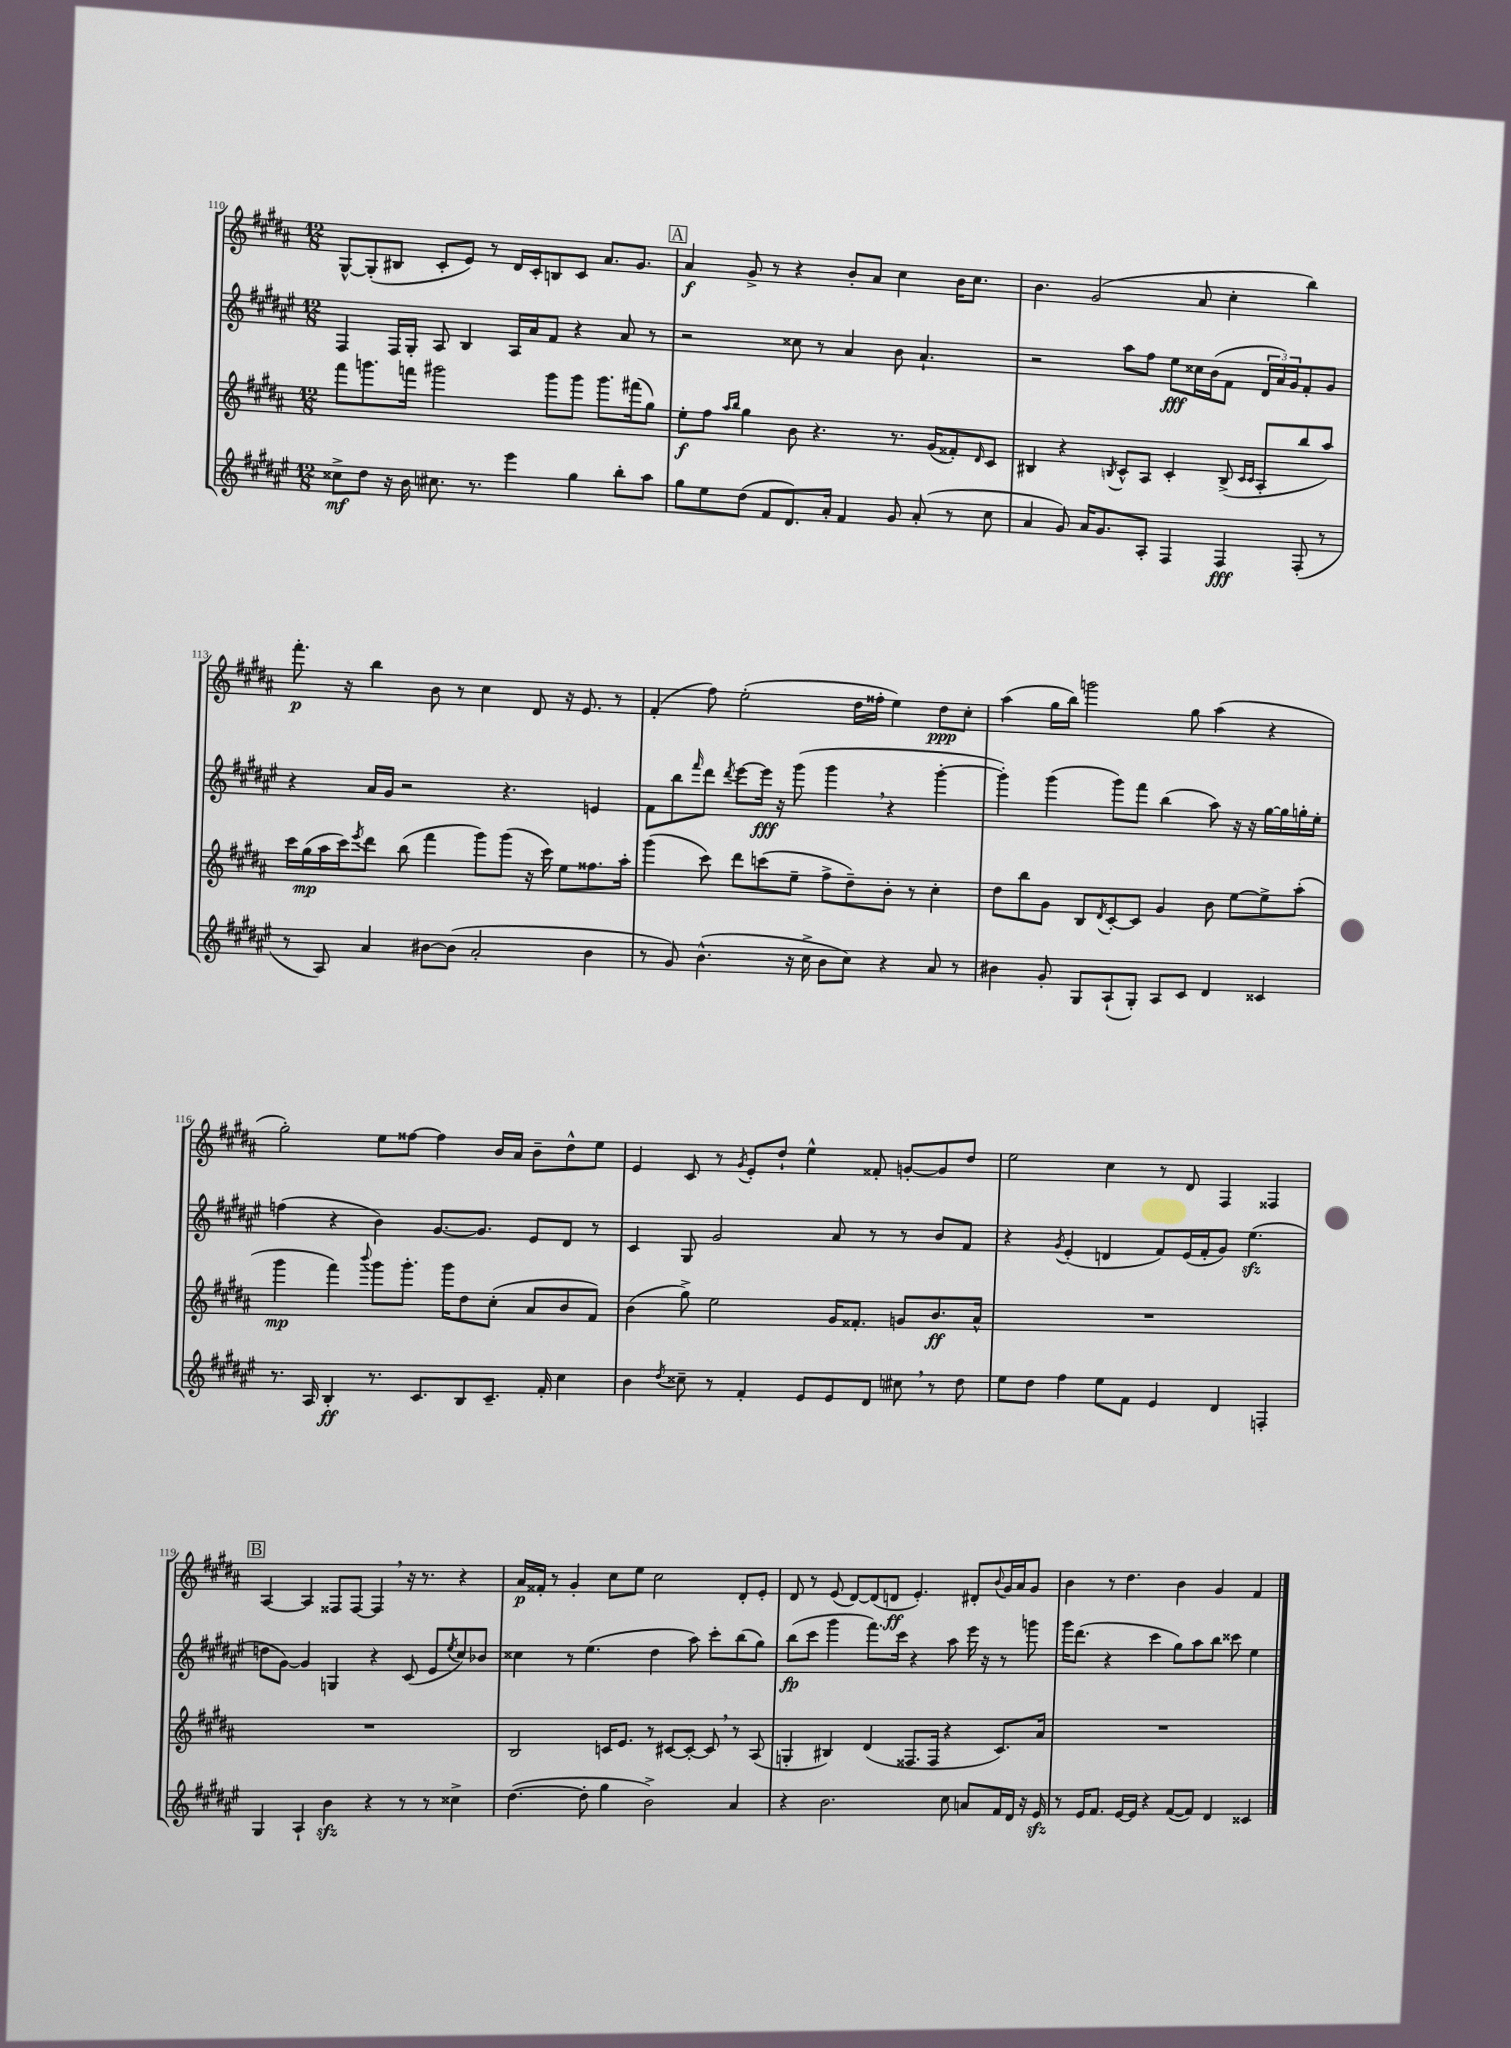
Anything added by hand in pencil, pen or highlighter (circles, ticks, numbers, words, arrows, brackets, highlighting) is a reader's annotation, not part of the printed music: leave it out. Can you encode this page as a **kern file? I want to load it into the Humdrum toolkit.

**kern	**kern	**kern	**kern
*staff4	*staff3	*staff2	*staff1
*clefG2	*clefG2	*clefG2	*clefG2
*k[f#c#g#d#a#e#]	*k[f#c#g#d#a#]	*k[f#c#g#d#a#e#]	*k[f#c#g#d#a#]
*M12/8	*M12/8	*M12/8	*M12/8
8cc##^	8fff#	4F#	[8G#^^
8dd#	8.ggg	.	(8G#']
16r	.	16F#	8B#
16b	16fff	16G#'	.
8.cc#	2ggg#	8A#	8c#'
.	.	4B	8e)
8.r	.	.	.
.	.	.	8r
4eee#	.	16A#	16d#
.	.	16a#	16c#'
.	8ggg#	8f#	8B
4gg#	8ggg#	4r	8c#
.	8.ggg#	.	8.a#
8bb'	.	8a#	.
.	(16fff#	.	8.g#
8aa#	8gg#)	8r	.
=	=	=	=
8gg#	8ee'	2r	4a#
8ee#	8ff#	.	.
.	16qqaa#	.	.
.	16qqbb	.	.
(8dd#	4gg#	.	8g#^
8f#	.	.	8r
8.d#)	8b	8cc##	4r
.	4.r	8r	.
16a#'	.	.	.
4f#	.	4a#	8b'
.	.	.	8a#
8g#	8.r	8b	4cc#
(8a#'	.	4.a#`	.
.	(16g#	.	.
8r	8f##')	.	16b
.	.	.	8.cc#
.	16qqd#	.	.
8cc#	8c#	.	.
=	=	=	=
4a#	4B#	2r	4.b
8g#)	4r	.	.
16a#	.	.	(2g#
8.g#	.	.	.
.	8qB	.	.
.	8c#^^	8aa#	.
8A#'	8A#	8ff#	.
4F#	4c#'	8ee#	.
.	.	16cc##	8a#
.	.	(16b	.
4F#	(8B^	8f#	4cc#'
.	16qqc#	.	.
.	16qqc#	.	.
.	8A#'	24d#	.
.	.	24a#)	.
.	.	24g#	.
(8F#'	8bb	8f#'	4bb)
8r	8aa#)	8g#	.
=	=	=	=
8r	16ccc#	4r	8.fff#'
.	(16gg#	.	.
8A#)	16aa#	.	.
.	16ccc#)	.	16r
.	8qeee	.	.
4a#	8ddd#	16a#	4bb
.	.	16g#	.
.	(8bb	2r	.
[8b#	4fff#	.	8b
(8b#]	.	.	8r
2a#'	8ggg#)	.	4cc#
.	(8ggg#	4.r	.
.	16r	.	8d#
.	16ccc#)	.	.
.	8ee	.	16r
.	.	.	8.e
4b#	8.ff##	4e	.
.	.	.	8r
.	16aa#'	.	.
=	=	=	=
8r	(4ggg#	8f#	(4f#'
8g#)	.	8bb	.
.	.	16qqfff#	.
(4.b^^	8ccc#)	8ddd#	8ff#)
.	.	8qddd#	.
.	8ddd#	[8eee#	(2ee'
.	(8ccc	16eee#]	.
.	.	16r	.
16r	8ee~	(8ggg#	.
16cc#^	.	.	.
8b	8ff#^	4ggg#	.
8cc#)	8dd#~)	.	16dd#
.	.	.	16ff##'
4r	8b'	4r	4ee)
.	8r	.	.
8a#	4cc#'	[4ggg#'	8dd#
8r	.	.	8cc#'
=	=	=	=
4b#	8dd#	4ggg#'])	(4aa#
.	8bb	.	.
8g#'	8g#	(4ggg#	16gg#
.	.	.	16bb)
8G#	8B	.	2ggg
.	8qd#	.	.
(8A#`	[8c#'	8ggg#)	.
8G#')	8c#]	8fff#	.
8A#	4g#	(4bb	.
8c#	.	.	8gg#
4d#	8b	8aa#)	(4aa#
.	[8ee	16r	.
.	.	16r	.
4c##	8ee^]	[16gg#	4r
.	.	16gg#]	.
.	(8aa#'	16gg'	.
.	.	16ee#'	.
=	=	=	=
8.r	4ggg#	(4ff	2gg#')
16A#	.	.	.
4B'	4fff#)	4r	.
.	8qqbbb	.	.
8.r	8ggg#	4b)	8ee
.	8.ggg#'	.	[8ff##
8.c#	.	.	.
.	.	[8.g#	4ff##]
.	16ggg#	.	.
8B	8dd#	.	.
.	.	8.g#]	.
8.c#~	(8cc#'	.	16b
.	.	.	16a#
.	8a#	8e#	8b~
16f#'	.	.	.
4cc#	8b	8d#	8dd#^^
.	8f#)	8r	8ee
=	=	=	=
4b	(4b	4c#	4e
8qdd#	.	.	.
8cc##~	8gg#^)	8G#	8c#
8r	2ee	2g#	8r
.	.	.	8qg#
4f#'	.	.	8e'
.	.	.	8dd#`
8e#	.	.	4ee^^
8e#	16g#	8a#	.
.	8.f##'	.	.
8d#	.	8r	8f##'
8cc#	8g	8r	[8g'
8r	8.b	8b	8g]
8dd#	.	8f#	8dd#
.	16a#^^	.	.
=	=	=	=
8ee#	1.r	4r	2ee
8dd#	.	.	.
.	.	8qg#	.
4ff#	.	(4e#'	.
8ee#	.	4d	4cc#
8f#	.	.	.
4e#	.	8f#)	8r
.	.	(16e#	8d#
.	.	16f#'	.
4d#	.	8g#)	4F#
.	.	(4.ee#	.
4F'	.	.	4F##
=	=	=	=
4G#	1.r	8dd	[4A#
.	.	[8g#)	.
4A#`	.	4g#]	4A#]
4b	.	4G	8F##
.	.	.	[8F##
4r	.	4r	4F##]
8r	.	(8c#	16r
.	.	.	8.r
8r	.	8e#	.
.	.	8qee#	.
4cc##^	.	8cc#)	4r
.	.	8b-	.
=	=	=	=
([4.dd#	2B	4cc##	16a#
.	.	.	16f##'
.	.	.	8r
.	.	8r	4g#'
8dd#']	.	(4.ee#	.
4gg#	16c	.	8cc#
.	8.e	.	.
.	.	.	8ee
2b^)	8r	4dd#	2cc#
.	[8c#	.	.
.	8c#'_	8aa#)	.
.	8c#]	8ccc#'	.
4a#	8r	(8bb	8d#'
.	(8A#	8gg#)	8e'
=	=	=	=
4r	4G'	(8bb	8d#
.	.	8ccc#	8r
2.b	4B#)	4ggg#	(8e
.	.	.	[8d#)
.	(4d#	8.fff#)	(8d#]
.	.	.	8d
.	.	16ccc#	.
.	8.F##	4r	4.e')
.	16F##	.	.
8cc#	4r	8aa#	.
8a	.	16eee#	8d#'
.	.	16r	.
.	.	.	8qqb
16f#	8.c#)	8r	16g#
16d#	.	.	16a#
16r	.	8ggg	8g#
16e#	16a#	.	.
=	=	=	=
8r	1.r	16ggg#	4b
.	.	(8.ddd#	.
16e#	.	.	.
8.f#	.	.	.
.	.	4r	8r
[16e#	.	.	4.dd#
16e#]	.	.	.
4r	.	4ccc#	.
([8f#	.	8gg#)	4b
8f#])	.	8aa#	.
4d#	.	8bb	4g#
.	.	8ccc##	.
4c##	.	4ee#	4f#
==	==	==	==
*-	*-	*-	*-
